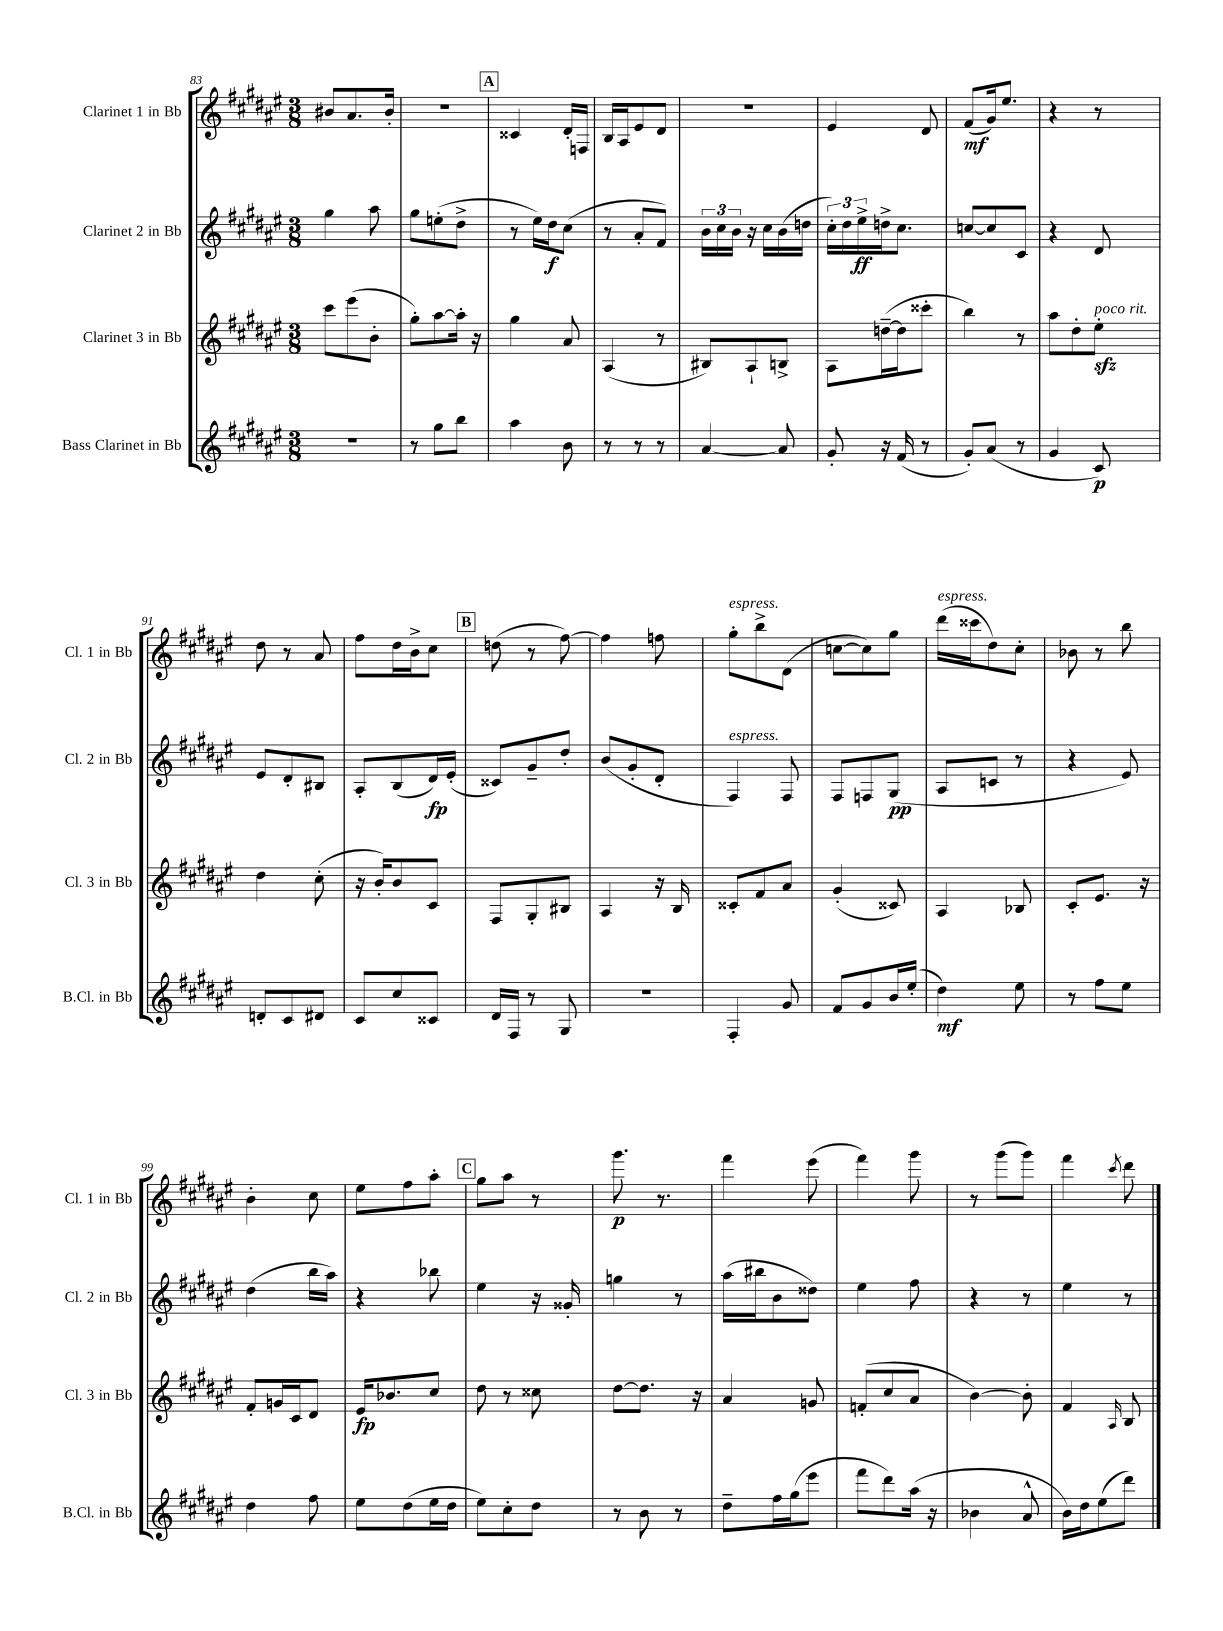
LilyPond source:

<<
\new StaffGroup <<
\new Staff = "s0" \with { instrumentName = "Clarinet 1 in Bb" shortInstrumentName = "Cl. 1 in Bb" } {
    \clef treble \key fis \major \numericTimeSignature \time 3/8
    bis'8 ais'8. bis'16-. |
    R4. |
    \mark \markup { \box "A" } cisis'4 dis'16-. f16 |
    b16 ais16 eis'8 dis'8 |
    R4. |
    eis'4 dis'8 |
    fis'8\mf( gis'16) eis''8. |
    r4 r8 |
    dis''8 r8 ais'8 |
    fis''8 dis''16 b'16-> cis''8 |
    \mark \markup { \box "B" } d''8( r8 fis''8~) |
    fis''4 f''8 |
    gis''8-.^\markup { \italic "espress." } b''8-> dis'8( |
    c''8~ c''8) gis''8 |
    dis'''16^\markup { \italic "espress." }( cisis'''16 dis''8) cis''8-. |
    bes'8 r8 b''8 |
    b'4-. cis''8 |
    eis''8 fis''8 ais''8-. |
    \mark \markup { \box "C" } gis''8 ais''8 r8 |
    gis'''8.\p r8. |
    fis'''4 eis'''8( |
    fis'''4) gis'''8 |
    r8 gis'''8( gis'''8) |
    fis'''4 \acciaccatura { cis'''8 } dis'''8 \bar "|." |
}
\new Staff = "s1" \with { instrumentName = "Clarinet 2 in Bb" shortInstrumentName = "Cl. 2 in Bb" } {
    \clef treble \key fis \major \numericTimeSignature \time 3/8
    gis''4 ais''8 |
    gis''8 e''8-.( dis''8-> |
    \mark \markup { \box "A" } r8 eis''16) dis''16\f cis''8( |
    r8 ais'8-. fis'8) |
    \tuplet 3/2 { b'16 cis''16 b'16 } r16 cis''16 b'16( d''16 |
    \tuplet 3/2 { cis''16-.) dis''16 eis''16->\ff } d''16-> cis''8. |
    c''8~ c''8 cis'8 |
    r4 dis'8 |
    eis'8 dis'8-. bis8 |
    ais8-. b8( dis'16\fp) eis'16-.( |
    \mark \markup { \box "B" } cisis'8) gis'8-- dis''8-. |
    b'8( gis'8-. dis'8-. |
    fis4^\markup { \italic "espress." }) fis8 |
    fis8 f8 gis8\pp( |
    ais8 c'8 r8 |
    r4 eis'8) |
    dis''4( b''16 ais''16) |
    r4 bes''8 |
    \mark \markup { \box "C" } eis''4 r16 gisis'16-. |
    g''4 r8 |
    ais''16( bis''16 b'8 disis''8) |
    eis''4 fis''8 |
    r4 r8 |
    eis''4 r8 \bar "|." |
}
\new Staff = "s2" \with { instrumentName = "Clarinet 3 in Bb" shortInstrumentName = "Cl. 3 in Bb" } {
    \clef treble \key fis \major \numericTimeSignature \time 3/8
    cis'''8 eis'''8( b'8-. |
    gis''8-.) ais''8~ ais''16-. r16 |
    \mark \markup { \box "A" } gis''4 ais'8 |
    ais4( r8 |
    bis8) ais8-! b8-> |
    ais8 d''16~--( d''16 cisis'''8-. |
    b''4) r8 |
    ais''8 dis''8-. eis''8-.\sfz^\markup { \italic "poco rit." } |
    dis''4 cis''8-.( |
    r16 b'16-.) b'8 cis'8 |
    \mark \markup { \box "B" } fis8 gis8-. bis8 |
    ais4 r16 b16 |
    cisis'8-. fis'8 ais'8 |
    gis'4-.( cisis'8) |
    ais4 bes8 |
    cis'8-. eis'8. r16 |
    fis'8-. g'16 cis'16 dis'8 |
    eis'16\fp bes'8. cis''8 |
    \mark \markup { \box "C" } dis''8 r8 cisis''8 |
    dis''8~ dis''8. r16 |
    ais'4 g'8 |
    f'8-.( cis''8 ais'8 |
    b'4~) b'8-. |
    fis'4 \grace { ais16 } b8 \bar "|." |
}
\new Staff = "s3" \with { instrumentName = "Bass Clarinet in Bb" shortInstrumentName = "B.Cl. in Bb" } {
    \clef treble \key fis \major \numericTimeSignature \time 3/8
    R4. |
    r8 gis''8 b''8 |
    \mark \markup { \box "A" } ais''4 b'8 |
    r8 r8 r8 |
    ais'4~ ais'8 |
    gis'8-. r16 fis'16( r8 |
    gis'8-.) ais'8( r8 |
    gis'4 cis'8\p) |
    d'8-. cis'8 dis'8 |
    cis'8 cis''8 cisis'8 |
    \mark \markup { \box "B" } dis'16 fis16 r8 gis8 |
    R4. |
    fis4-. gis'8 |
    fis'8 gis'8 b'16 eis''16-.( |
    dis''4\mf) eis''8 |
    r8 fis''8 eis''8 |
    dis''4 fis''8 |
    eis''8 dis''8( eis''16 dis''16 |
    \mark \markup { \box "C" } eis''8) cis''8-. dis''8 |
    r8 b'8 r8 |
    dis''8-- fis''16 gis''16( eis'''8 |
    fis'''8 dis'''8) ais''16( r16 |
    bes'4 ais'8-^ |
    b'16) dis''16 eis''8( dis'''8) \bar "|." |
}
>>
>>
\layout { \context { \Score currentBarNumber = #83 } }
